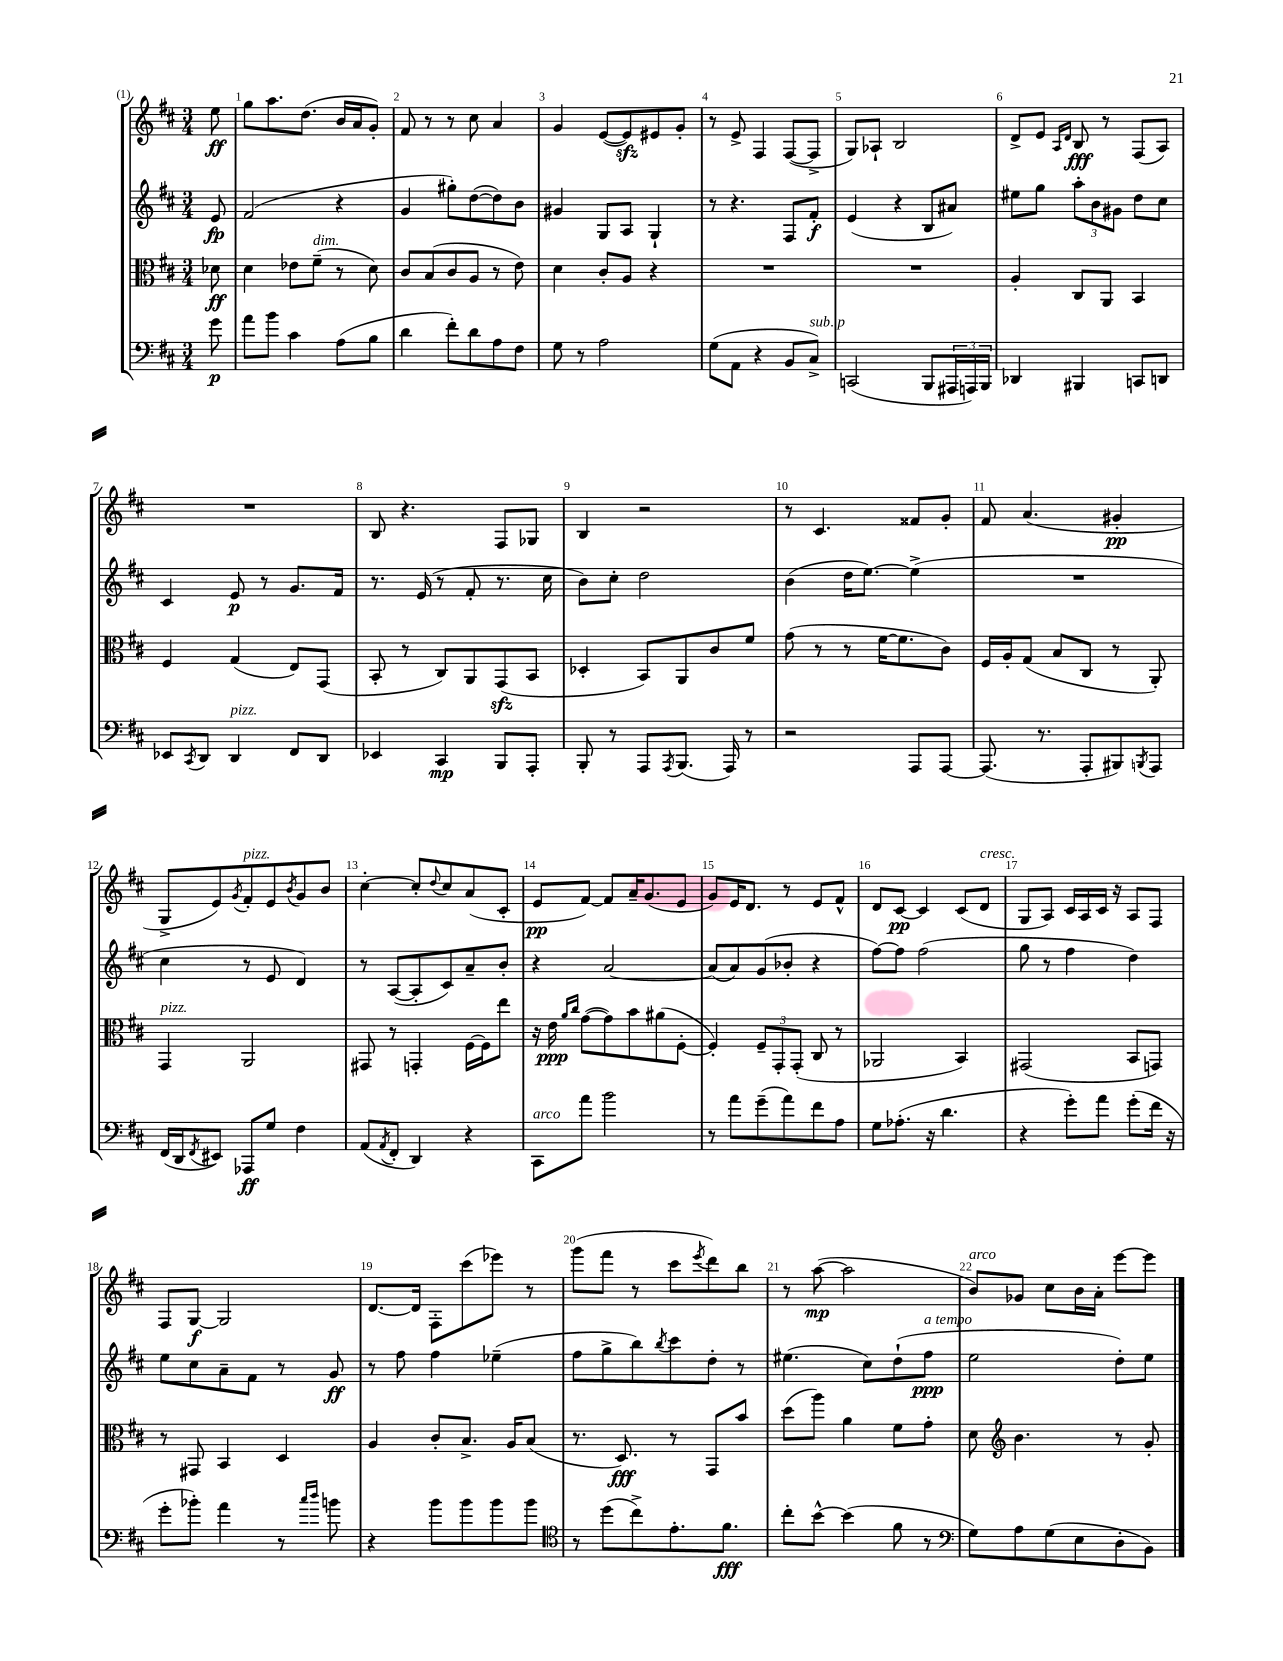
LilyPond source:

<<
\new StaffGroup <<
\new Staff = "s0" {
    \clef treble \key d \major \numericTimeSignature \time 3/4 \partial 8
    e''8\ff |
    g''8 a''8. d''8.( b'16 a'16 g'8-.) |
    fis'8 r8 r8 cis''8 a'4 |
    g'4 e'8~( e'8\sfz) eis'8 g'8-. |
    r8 e'8-> fis4 fis8~( fis8-> |
    g8) aes8-! b2 |
    d'8-> e'8 \grace { a16 d'16 } b8\fff r8 fis8( a8) |
    R2. |
    b8 r4. fis8 ges8 |
    b4 r2 |
    r8 cis'4. fisis'8 g'8-. |
    fis'8 a'4.( gis'4-.\pp |
    g8-> e'8) \acciaccatura { g'8 } fis'8-.^\markup { \italic "pizz." } e'8 \acciaccatura { b'8 } g'8 b'8 |
    cis''4~-. cis''8-. \appoggiatura { d''8 } cis''8 a'8( cis'8-. |
    e'8\pp fis'8~) fis'8 a'16-- g'8.( e'8 |
    g'8) e'16 d'8. r8 e'8 fis'8-^ |
    d'8 cis'8~\pp cis'4 cis'8( d'8^\markup { \italic "cresc." } |
    g8 a8) cis'16 a16 cis'16 r16 a8 fis8 |
    fis8 g8~\f g2 |
    d'8.~ d'16 fis8-. cis'''8( ees'''8) r8 |
    g'''8( fis'''8 r8 cis'''8 \acciaccatura { e'''8 } d'''8) b''8 |
    r8 a''8~\mp( a''2 |
    b'8^\markup { \italic "arco" }) ges'8 cis''8 b'16 a'16-. e'''8~ e'''8 \bar "|." |
}
\new Staff = "s1" {
    \clef treble \key d \major \numericTimeSignature \time 3/4 \partial 8
    e'8\fp |
    fis'2( r4 |
    g'4 gis''8-.) d''8~( d''8) b'8 |
    gis'4 g8 a8 g4-! |
    r8 r4. fis8 fis'8-.\f |
    e'4( r4 b8 ais'8) |
    eis''8 g''8 \tuplet 3/2 { a''8-. b'8 gis'8 } d''8 cis''8 |
    cis'4 e'8\p r8 g'8. fis'16 |
    r8. e'16( r8 fis'8-. r8. cis''16 |
    b'8) cis''8-. d''2 |
    b'4( d''16 e''8.~) e''4->( |
    R2. |
    cis''4 r8 e'8 d'4) |
    r8 a8~( a8-. cis'8) a'8-- b'8-. |
    r4 a'2~ |
    a'8( a'8) g'8( bes'8-. r4 |
    fis''8~) fis''8 fis''2( |
    g''8 r8 fis''4 d''4) |
    e''8 cis''8 a'8-- fis'8 r8 g'8\ff |
    r8 fis''8 fis''4 ees''4--( |
    fis''8 g''8-> b''8) \acciaccatura { b''8 } cis'''8 d''8-. r8 |
    eis''4.( cis''8) d''8-!( fis''8\ppp^\markup { \italic "a tempo" } |
    e''2 d''8-.) e''8 \bar "|." |
}
\new Staff = "s2" {
    \clef alto \key d \major \numericTimeSignature \time 3/4 \partial 8
    des'8\ff |
    d'4 ees'8 fis'8--^\markup { \italic "dim." }( r8 d'8) |
    cis'8 b8( cis'8 a8 r8 e'8) |
    d'4 cis'8-. a8 r4 |
    R2. |
    R2. |
    a4-. cis8 a,8 b,4 |
    fis4 g4( e8) g,8( |
    b,8-. r8 cis8) a,8 g,8\sfz( b,8 |
    des4-. b,8) a,8 cis'8 fis'8 |
    g'8( r8 r8 fis'16~ fis'8. cis'8) |
    fis16 a16-. g8( b8 cis8 r8 a,8-.) |
    g,4^\markup { \italic "pizz." } a,2 |
    gis,8 r8 g,4-. fis16~ fis16 e''8 |
    r16 e'16\ppp \grace { a'16 cis''16 } g'8~( g'8) b'8 ais'8( fis8~-. |
    fis4-.) \tuplet 3/2 { fis8-- g,8-. g,8-.( } cis8 r8 |
    aes,2 b,4) |
    gis,2( b,8 g,8) |
    r8 gis,8 b,4 d4 |
    a4 cis'8-. b8.-> a16 b8( |
    r8. d8.\fff) r8 g,8 b'8 |
    d''8( a''8) a'4 fis'8 g'8-. |
    d'8 \clef treble b'4. r8 g'8-. \bar "|." |
}
\new Staff = "s3" {
    \clef bass \key d \major \numericTimeSignature \time 3/4 \partial 8
    g'8\p |
    a'8 b'8 cis'4 a8( b8 |
    d'4 fis'8-.) d'8 a8 fis8 |
    g8 r8 a2 |
    g8( a,8 r4 b,8 cis8->^\markup { \italic "sub. p" }) |
    c,2( b,,8 \tuplet 3/2 { ais,,16 a,,16) b,,16 } |
    des,4 bis,,4 c,8 d,8 |
    ees,8 \acciaccatura { cis,8 } d,8 d,4^\markup { \italic "pizz." } fis,8 d,8 |
    ees,4 cis,4\mp b,,8 a,,8-. |
    b,,8-. r8 a,,8 \acciaccatura { a,,8 } b,,8.( a,,16) r8 |
    r2 a,,8 a,,8~ |
    a,,8.( r8. a,,8-. bis,,8) \acciaccatura { b,,8 } a,,8 |
    fis,16( d,16 \acciaccatura { fis,8 } eis,8) aes,,8\ff g8 fis4 |
    a,8( \acciaccatura { a,8 } fis,8-. d,4) r4 |
    cis,8^\markup { \italic "arco" } a'8 b'2 |
    r8 a'8 g'8--( a'8) fis'8 a8 |
    g8 aes8.-.( r16 d'4. |
    r4 g'8-.) a'8 g'8-.( fis'16 r16 |
    g'8-. bes'8-.) a'4 r8 \grace { cis''16 d''16 } b'8 |
    r4 b'8 b'8 b'8 b'8 |
    \clef tenor r8 d''8( cis''8->) e'8.-. fis'8.\fff |
    cis''8-. b'8~-^ b'4( fis'8 r8 |
    \clef bass g8) a8 g8( e8 d8-. b,8) \bar "|." |
}
>>
>>
\layout { \context { \Score \override BarNumber.break-visibility = ##(#f #t #t) barNumberVisibility = #all-bar-numbers-visible } }
